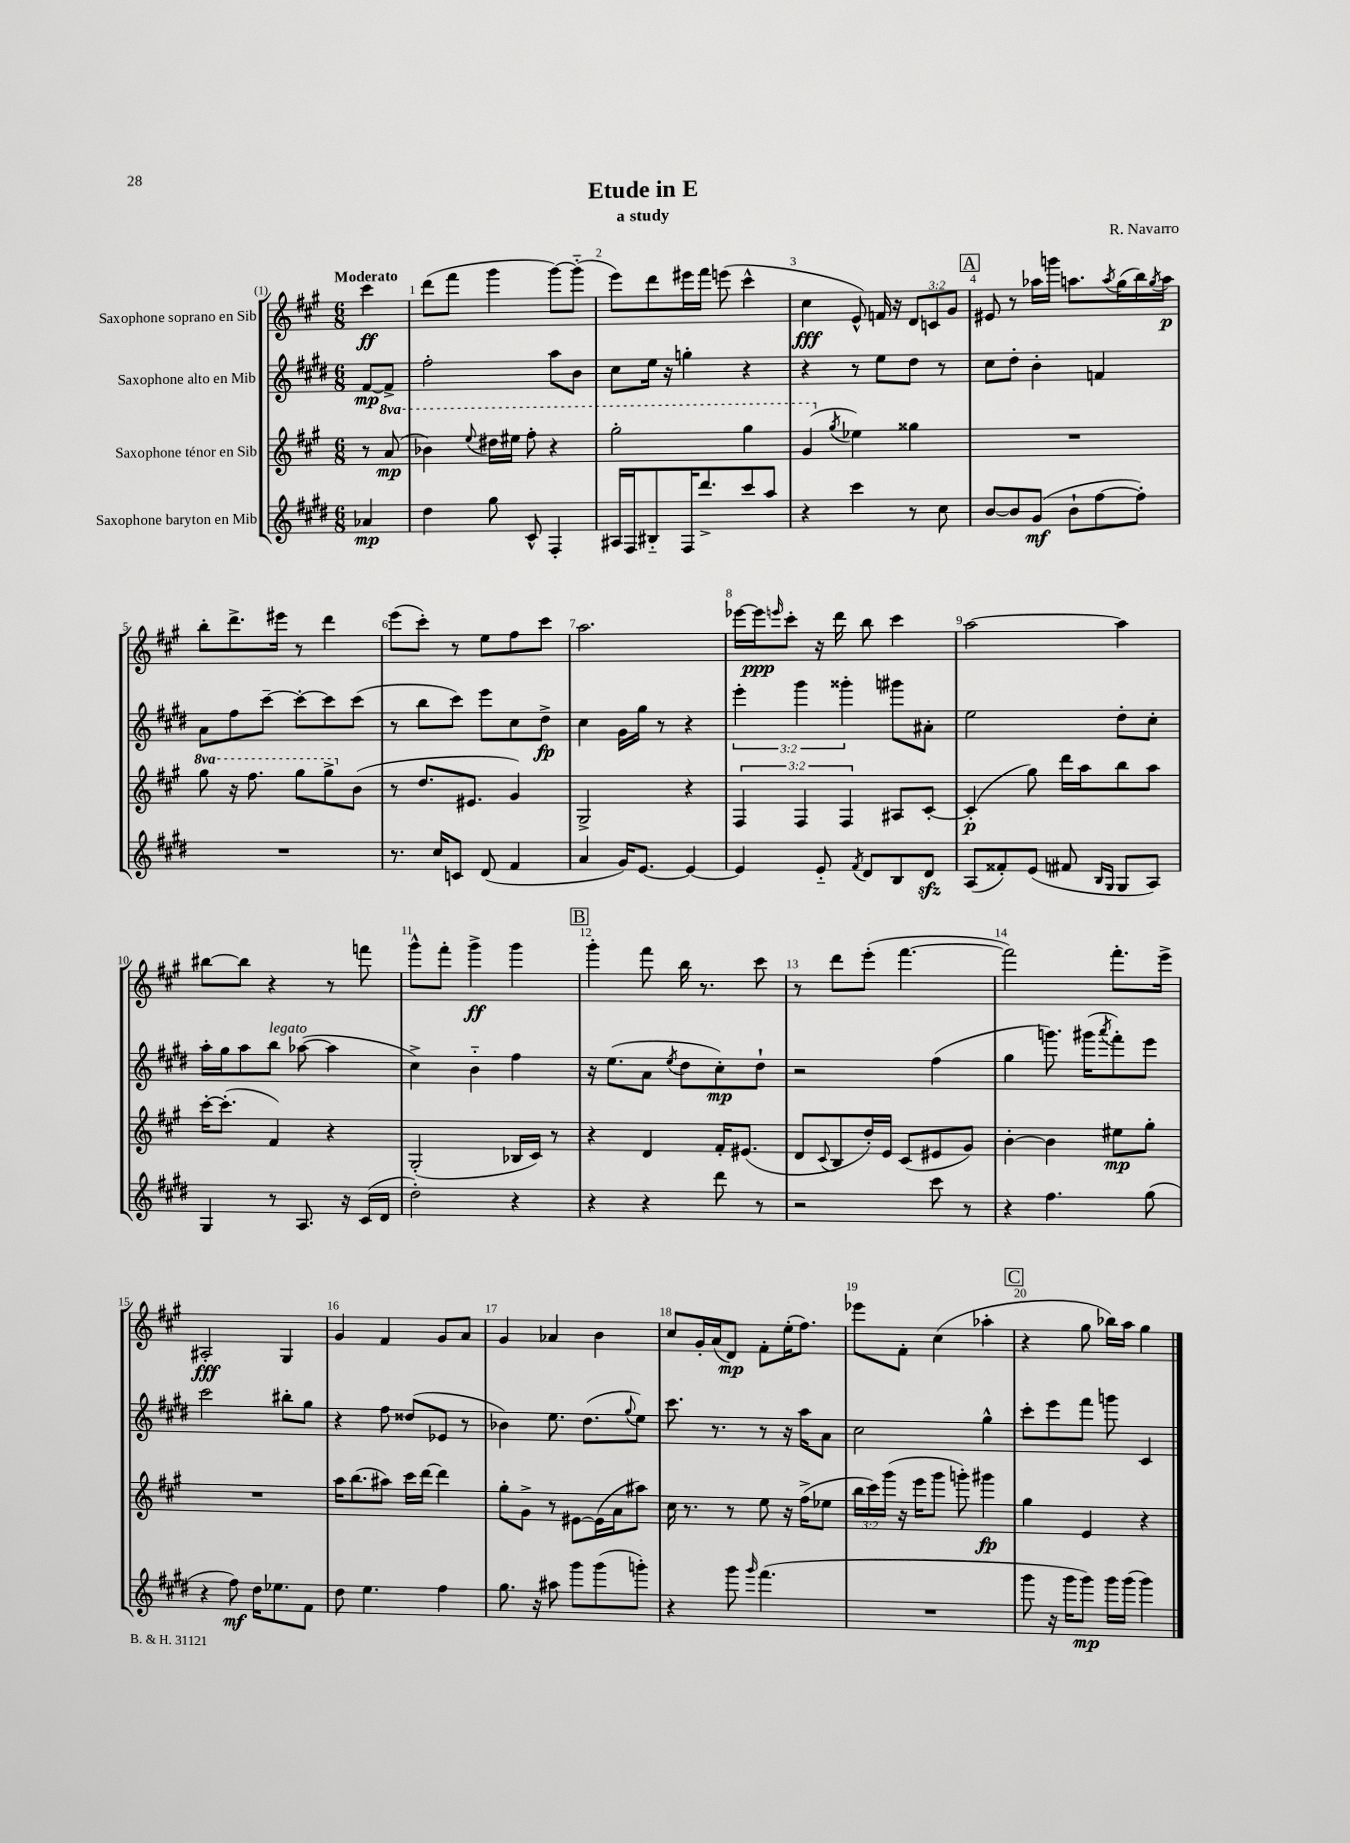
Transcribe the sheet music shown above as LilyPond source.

\header { title = "Etude in E" composer = "R. Navarro" subtitle = "a study" }
<<
\new StaffGroup <<
\new Staff = "s0" \with { instrumentName = "Saxophone soprano en Sib" } {
    \clef treble \key a \major \numericTimeSignature \time 6/8 \override Staff.TupletNumber.text = #tuplet-number::calc-fraction-text \partial 4 \tempo "Moderato"
    cis'''4\ff |
    d'''8( fis'''8 gis'''4 gis'''8~) gis'''8-_( |
    e'''8) d'''8 eis'''16 fis'''16 e'''8( cis'''4-^ |
    cis''4\fff e'8-^) f'16 r16 \tuplet 3/2 { d'8 c'8 gis'8 } |
    \mark \markup { \box "A" } eis'8 r8 aes''16 g'''16 a''8. \acciaccatura { a''8 } gis''16( b''16) \acciaccatura { gis''8 } a''16\p |
    b''8-. d'''8.-> eis'''16 r8 d'''4 |
    e'''8( cis'''8-.) r8 e''8 fis''8 cis'''8 |
    a''2. |
    ees'''16~ ees'''16\ppp \grace { e'''16 } cis'''8-. r16 d'''16 b''8 cis'''4 |
    a''2~ a''4 |
    bis''8~ bis''8 r4 r8 f'''8 |
    gis'''8-^ fis'''8-. gis'''4->\ff gis'''4 |
    \mark \markup { \box "B" } gis'''4-. fis'''8 b''16 r8. cis'''8 |
    r8 d'''8 e'''8-.( fis'''4.~ |
    fis'''2) fis'''8.-. e'''16-> |
    ais2-.\fff gis4 |
    gis'4 fis'4 gis'8 a'8 |
    gis'4 aes'4 b'4 |
    cis''8 gis'16-. a'16( d'8\mp) fis'8-. e''16-.( fis''8.) |
    ees'''8 fis'8-. cis''4( aes''4-. |
    \mark \markup { \box "C" } r4 gis''8 bes''16) a''16 gis''4 \bar "|." |
}
\new Staff = "s1" \with { instrumentName = "Saxophone alto en Mib" } {
    \clef treble \key e \major \numericTimeSignature \time 6/8 \override Staff.TupletNumber.text = #tuplet-number::calc-fraction-text \partial 4
    fis'8~\mp fis'8-> |
    fis''2-. a''8 b'8 |
    cis''8 e''16 r16 g''4-. r4 |
    r4 r8 e''8 dis''8 r8 |
    \mark \markup { \box "A" } cis''8 dis''8-. b'4-. f'4 |
    a'8 fis''8 cis'''8~-- cis'''8~-. cis'''8 cis'''8( |
    r8 b''8 cis'''8) e'''8 cis''8 dis''8->\fp |
    cis''4 gis'16 gis''16 r8 r4 |
    \tuplet 3/2 { e'''4-. gis'''4 gisis'''4-. } gis'''8 ais'8-. |
    e''2 dis''8-. cis''8-. |
    a''16-. gis''16 a''8 b''8^\markup { \italic "legato" } aes''8~( aes''4 |
    cis''4->) b'4-_ fis''4 |
    \mark \markup { \box "B" } r16 e''8.( a'8 \acciaccatura { e''8 } dis''8 cis''8-.\mp) dis''8-! |
    r2 fis''4( |
    gis''4 g'''8.) gis'''16( \acciaccatura { a'''8 } fis'''8-.) e'''8 |
    cis'''2 bis''8-. gis''8 |
    r4 fis''8 disis''8( ees'8 r8 |
    bes'4) e''8. dis''8.( \appoggiatura { gis''8 } e''8) |
    cis'''8. r8. r8 r16 a''16 a'8 |
    cis''2 gis''4-^ |
    \mark \markup { \box "C" } cis'''8-. e'''8 fis'''8 g'''8 cis'4 \bar "|." |
}
\new Staff = "s2" \with { instrumentName = "Saxophone ténor en Sib" } {
    \clef treble \key a \major \numericTimeSignature \time 6/8 \override Staff.TupletNumber.text = #tuplet-number::calc-fraction-text \set Staff.ottavationMarkups = #ottavation-simple-ordinals \partial 4
    r8 \ottava #1 a''8\mp( |
    bes''4) \appoggiatura { e'''8 } dis'''16 eis'''16 fis'''8-. r4 |
    gis'''2-. gis'''4 |
    gis''4( \ottava #0 \acciaccatura { gis''8 } ees''4) gisis''4 |
    \mark \markup { \box "A" } R2. |
    \ottava #1 gis'''8 r16 fis'''8. gis'''8 gis'''8-> \ottava #0 b'8( |
    r8 d''8. eis'8. gis'4) |
    gis2-> r4 |
    \tuplet 3/2 { fis4 fis4 fis4 } ais8 cis'8~-. |
    cis'4-.\p( gis''8) d'''16 a''16 b''8 a''8 |
    cis'''16~-. cis'''8.-.( fis'4) r4 |
    gis2-.( bes16 cis'16) r8 |
    \mark \markup { \box "B" } r4 d'4 fis'16-. eis'8.( |
    d'8 \appoggiatura { cis'8 } b8 d''16-.) e'16 cis'8( eis'8 gis'8) |
    b'4~-. b'4 eis''8\mp gis''8-. |
    R2. |
    a''16 b''8.( ais''8) cis'''16 d'''16~ d'''4 |
    gis''8-. gis'8-> r8 eis'8~ eis'16( a'16 ais''8) |
    cis''16 r8. r8 e''8 r16 fis''16->( ees''8 |
    \tuplet 3/2 { b''16 cis'''16) gis'''16( } r16 e'''16 gis'''8 g'''8-.) gis'''4\fp |
    \mark \markup { \box "C" } gis''4 e'4 r4 \bar "|." |
}
\new Staff = "s3" \with { instrumentName = "Saxophone baryton en Mib" } {
    \clef treble \key e \major \numericTimeSignature \time 6/8 \partial 4
    aes'4\mp |
    dis''4 gis''8 cis'8-^ fis4-. |
    ais16 fis16 bis8-_ fis16 dis'''8.-> cis'''8 a''8 |
    r4 cis'''4 r8 cis''8 |
    \mark \markup { \box "A" } b'8~ b'8 gis'8\mf( b'8-! fis''8~ fis''8-.) |
    R2. |
    r8. cis''16 c'8 dis'8( fis'4 |
    a'4 gis'16) e'8.~ e'4~ |
    e'4 e'8-_ \acciaccatura { fis'8 } dis'8 b8 dis'8\sfz |
    a8( fisis'8-.) e'8( fis'8 \grace { b16 gis16 } gis8 a8) |
    gis4 r8 a8. r16 cis'16( dis'16 |
    dis''2-.) r4 |
    \mark \markup { \box "B" } r4 r4 dis'''8 r8 |
    r2 cis'''8 r8 |
    r4 fis''4. gis''8( |
    r4 fis''8\mf) dis''16 ees''8. fis'8 |
    dis''8 e''4. fis''4 |
    gis''8. r16 ais''8 gis'''8 gis'''8( g'''8-.) |
    r4 gis'''8 \grace { gis'''16 } fis'''4.( |
    R2. |
    \mark \markup { \box "C" } gis'''8 r16 gis'''16 gis'''8\mp) gis'''16 gis'''16( gis'''4) \bar "|." |
}
>>
>>
\layout { \context { \Score \override BarNumber.break-visibility = ##(#f #t #t) barNumberVisibility = #all-bar-numbers-visible } }
